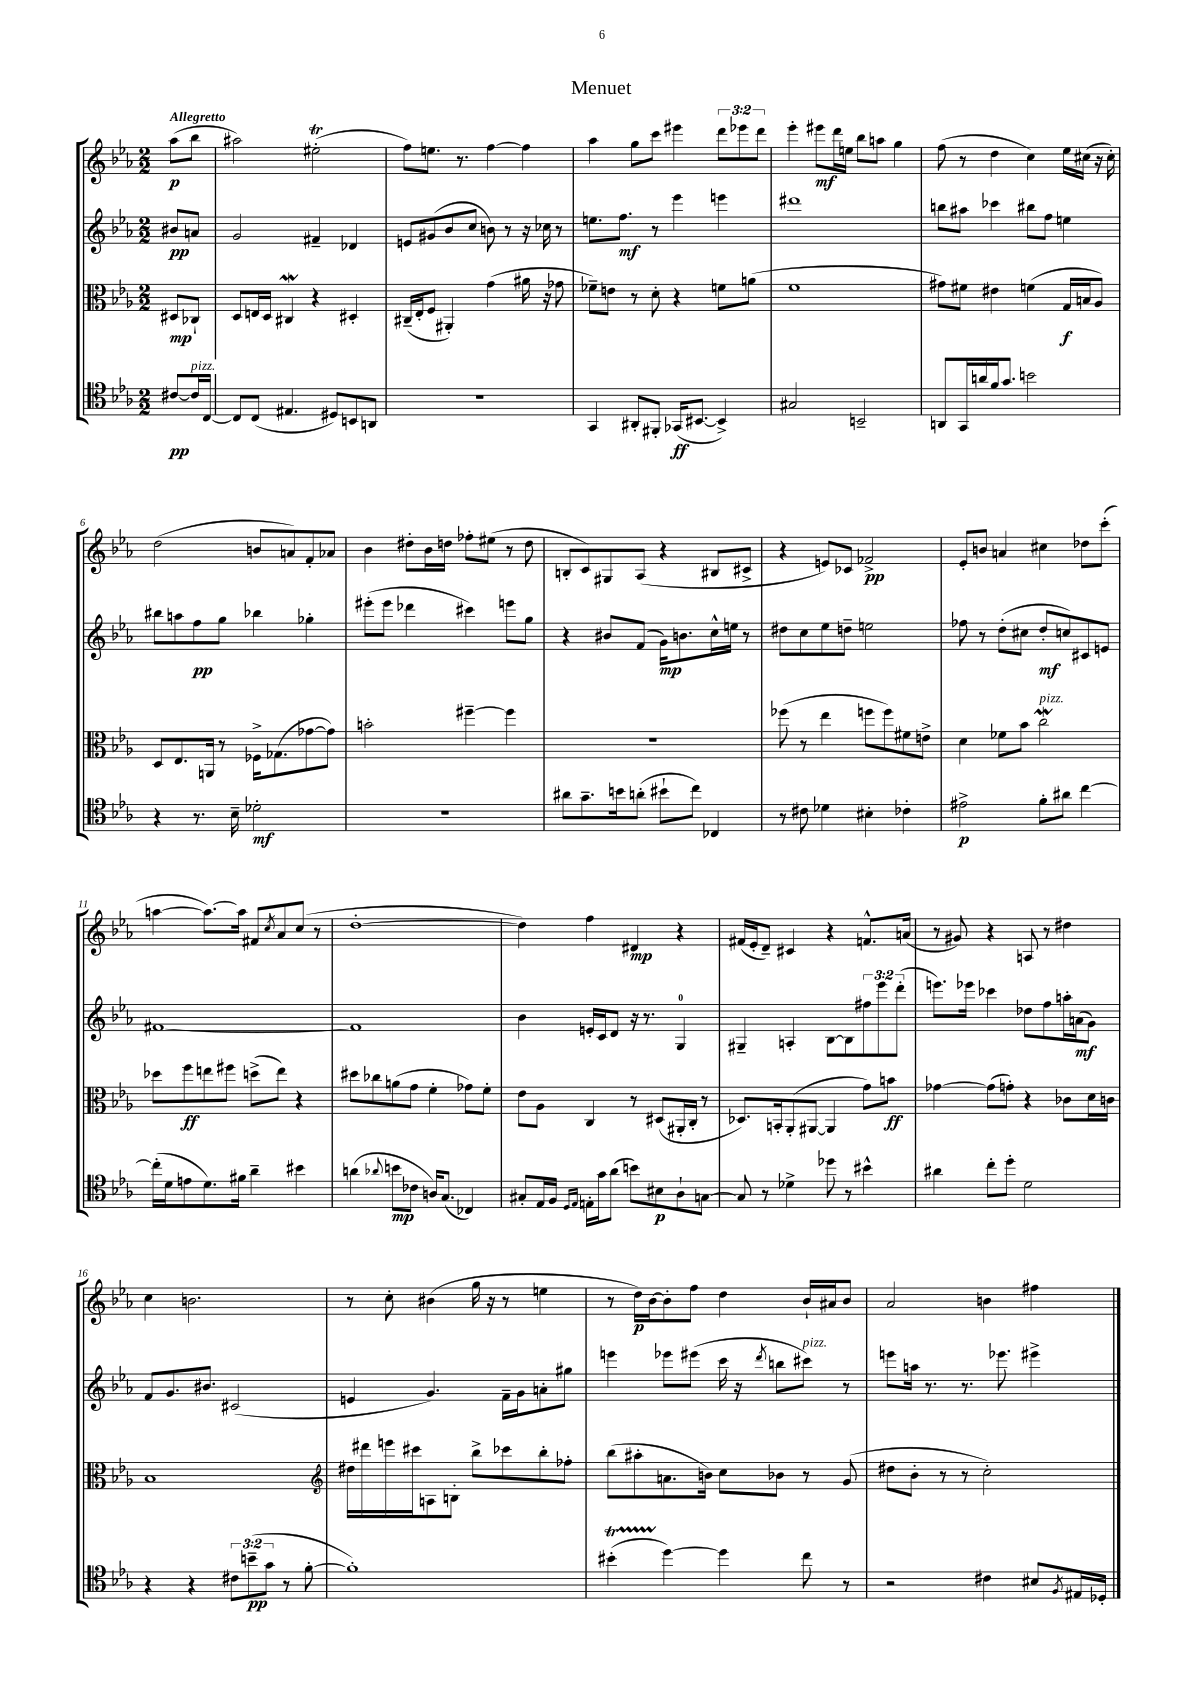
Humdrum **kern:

**kern	**kern	**kern	**kern
*staff4	*staff3	*staff2	*staff1
*clefC4	*clefC3	*clefG2	*clefG2
*k[b-e-a-]	*k[b-e-a-]	*k[b-e-a-]	*k[b-e-a-]
*M2/2	*M2/2	*M2/2	*M2/2
[8c#/L	8D#/L	8b#/L	(8aa-\L
16c#/]L	8C-`/J	8a/J	8bb-\J
[16C/JJ	.	.	.
=	=	=	=
8C/]L	8D/L	2g/	2aa#\)
(8C/J	16E/L	.	.
.	16D/JJ	.	.
4.E#/	4C#/	.	.
.	4r	4f#~/	(2ee#'\
8D#/L)	.	.	.
8BB/	4D#'/	4d-/	.
8AA/J	.	.	.
=	=	=	=
1r	(16C#~/LL	8e/L	8ff\L)
.	16E-'/J	.	.
.	8F/J	(8g#/	8.ee\J
.	4AA#'/)	8b-/	.
.	.	.	8.r
.	.	8cc/J	.
.	(4g\	8b\)	[4ff\
.	.	8r	.
.	16a#\	16r	4ff\]
.	16r	16cc-\	.
.	8g-\	8r	.
=	=	=	=
4GG/	8f-~\L)	8.ee\L	4aa-\
.	8e\J	.	.
.	.	8.ff\J	.
8AA#'/L	8r	.	8gg\L
8FF#'/J	8d'\	8r	8ccc\J
(16GG-/LK	4r	4eee-\	4eee#\
[8.BB#/J	.	.	.
4BB#^/])	8f\L	4eee\	12ddd\L
.	.	.	12eee-\
.	(8a\J	.	.
.	.	.	12ddd\J
=	=	=	=
2G#/	1f	1ddd#	4eee-'\
.	.	.	8eee#\L
.	.	.	16ddd\L
.	.	.	16ee\JJ
2BB~/	.	.	8bb-\L
.	.	.	8aa\J
.	.	.	4gg\
=	=	=	=
8AA/L	8g#\L)	8bb\L	(8ff\
16GG/L	8f#\J	8aa#\J	8r
16a/	.	.	.
16f/J	4e#\	4ccc-\	4dd\
8.g/J	.	.	.
2b\	(4f\	8bb#\L	4cc\)
.	.	8ff\J	.
.	16G/LL	4ee\	16ee-\LL
.	16B/J	.	(16cc#\JJ
.	8A-/J)	.	16r
.	.	.	16cc#'\)
=	=	=	=
4r	8D/L	8bb#\L	(2dd\
.	8.E-/	8aa\	.
8.r	.	8ff\	.
.	16AA/Jk	.	.
.	8r	8gg\J	.
16B-~\	.	.	.
2d-'\	16F-^\LK	4bb-\	8b/L
.	(8.G-\	.	.
.	.	.	8a/)
.	[8g-\	4gg-'\	8f'/
.	8g-\]J)	.	8a-/J
=	=	=	=
1r	2b'\	(8eee#'\L	4b-\
.	.	8eee#\J	.
.	.	4ddd-\	8dd#'\L
.	.	.	16b-\L
.	.	.	16dd\JJ
.	[4ff#~\	4ccc#\)	8ff-'\L
.	.	.	(8ee#\J
.	4ff#\]	8eee\L	8r
.	.	8gg\J	8dd\
=	=	=	=
8a#\L	1r	4r	8B'/L
8.g~\	.	.	8c/)
.	.	8b#/L	8G#/
16b\k	.	.	.
(8a'\J	.	(8f/J	(8A-/J
8b#`\L	.	16g\LK)	4r
.	.	8.b\	.
8cc\J)	.	.	.
4C-/	.	16cc^^\L	8B#/L
.	.	16ee\JJ	.
.	.	8r	8c#^/J
=	=	=	=
8r	(8ff-\	8dd#\L	4r
8c#\	8r	8cc\	.
4d-\	4ee-\	8ee-\	8e/L)
.	.	8dd~\J	8c-/J
4B#'\	8ff\L	2ee\	2f-^/
.	8ff\)	.	.
4c-'\	8f#\	.	.
.	8e^\J	.	.
=	=	=	=
2e#^\	4d\	8ff-\	8e-'/L
.	.	8r	8b/J
.	8f-\L	(8dd'\L	4a/
.	8b-\J	8cc#\J	.
8f'\L	2cc\	8dd'/L	4cc#\
8a#\J	.	8cc/)	.
[4cc\	.	8c#/	8dd-\L
.	.	8e/J	(8ccc'\J
=	=	=	=
(16cc'\]LL	8dd-\L	[1f#	[4aa\
16d\J	.	.	.
8e\	8ff\	.	.
8.d\)	8ee\	.	8.aa\_L)
.	8ff#\J	.	.
16f#\Jk	.	.	16aa\]Jk
4a-~\	(8dd^\L	.	8f#/L
.	.	.	8qcc/
.	8ee\J)	.	8a-/
4b#\	4r	.	(8cc/J
.	.	.	8r
=	=	=	=
(4a\	8dd#\L	1f#]	[1dd'
.	8cc-\	.	.
8qqa-/	.	.	.
8b\L	(8a\	.	.
8c-\J	8g\J	.	.
16A/LK)	4f'\	.	.
(8.G/J	.	.	.
4C-/)	8g-\L)	.	.
.	8f'\J	.	.
=	=	=	=
8G#'/L	8e-\L	4b-\	4dd\])
16E-/L	8A-\J	.	.
16F/JJ	.	.	.
16qqD/LL	.	.	.
16qqE-/JJ	.	.	.
16E'\LL	4C/	16e'/LL	4ff\
16g\J	.	16c/J	.
(8a-\J	.	8d/J	.
8b\L)	8r	16r	4d#/
.	.	8.r	.
8B#\	(8D#/L	.	.
8A-`\	16AA#'/L	4G/	4r
.	16C'/JJ	.	.
[8G\J	8r	.	.
=	=	=	=
8G/]	8.D-/L)	4G#~/	(16f#/LL
.	.	.	16e-'/J
8r	.	.	8d~/J)
.	16BB'/k	.	.
4d-^\	(8AA-'/	4A'/	4c#/
.	[8AA#/J	.	.
8dd-\	4AA#/]	[8B-\L	4r
8r	.	8B-\]	.
4b#^^\	8g\L)	12ff#\	8.f^^/L
.	.	12eee-\	.
.	8b\J	.	.
.	.	(12ddd'\J	.
.	.	.	(16a/Jk
=	=	=	=
4a#\	[4g-\	8.eee\L)	8r
.	.	.	8g#/)
.	.	16eee-\Jk	.
8cc'\L	(8g-\]L	4ccc-\	4r
8dd'\J	8g'\J)	.	.
2d\	4r	8dd-\L	8A/
.	.	8ff\	8r
.	8c-\L	16aa'\L	4dd#\
.	.	(16a\J	.
.	16d\L	8g\J)	.
.	16c\JJ	.	.
=	=	=	=
4r	1B-	8f/L	4cc\
.	.	8.g/	.
4r	.	.	2.b\
.	.	8.b#/J	.
12c#\L	.	(2c#/	.
(12b~\	.	.	.
12g\J	.	.	.
8r	.	.	.
[8f'\	.	.	.
=	=	=	=
*	*clefG2	*	*
1f'])	16dd#\LL	4e/	8r
.	16ddd#\	.	.
.	16eee\	.	8cc'\
.	16ccc#\J	.	.
.	8A\	4.g/)	(4b#\
.	8B'\J	.	.
.	8bb-^\L	.	16gg\
.	.	.	16r
.	8ccc-\	16f~\LL	8r
.	.	16g\J	.
.	8bb-'\	8a'\	4ee\
.	8ff-'\J	8gg#\J	.
=	=	=	=
(4b#'\	(8bb-\L	4eee\	8r
.	8aa#'\	.	16dd\LL)
.	.	.	[16b-\J
[4dd\)	8.a\	8eee-\L	8b-'\]
.	.	(8eee#\J	8ff\J
.	16b\Jk)	.	.
4dd\]	8cc\L	16ccc\	4dd\
.	.	16r	.
.	.	8qddd/	.
.	8b-\J	8bb\L	.
8cc\	8r	8ccc#\J)	16b-`/LL
.	.	.	16a#/J
8r	(8g/	8r	8b-/J
=	=	=	=
2r	8dd#\L	8eee\L	2a-/
.	8b-'\J	16aa\Jk	.
.	.	8.r	.
.	8r	.	.
.	8r	8.r	.
4c#\	2cc'\)	.	4b\
.	.	8.eee-\	.
8B#/L	.	4eee#^\	4ff#\
8qF/	.	.	.
16E#/L	.	.	.
16D-'/JJ	.	.	.
==	==	==	==
*-	*-	*-	*-
